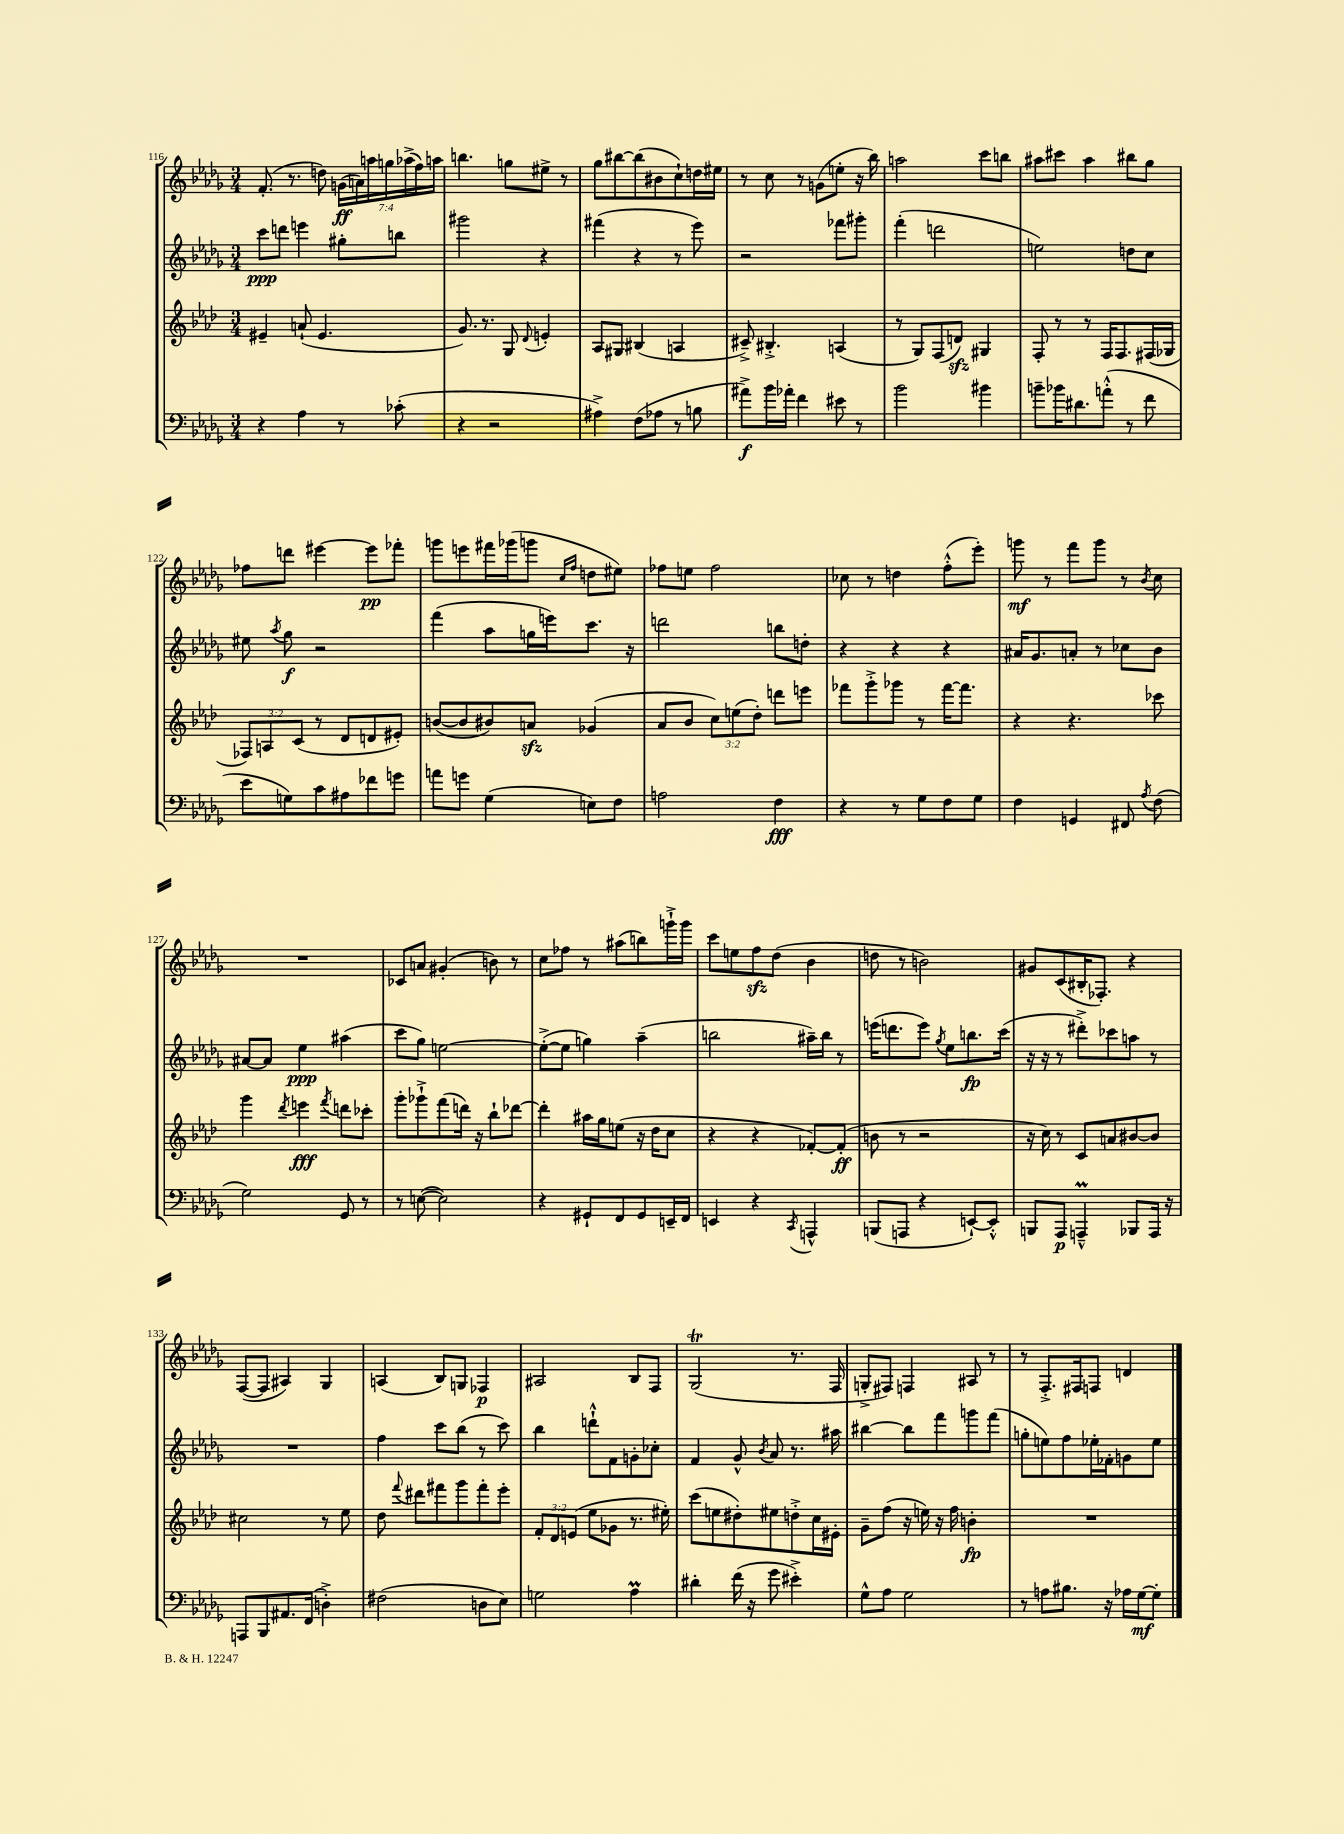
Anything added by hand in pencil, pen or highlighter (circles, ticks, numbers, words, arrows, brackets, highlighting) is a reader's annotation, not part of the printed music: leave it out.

**kern	**kern	**kern	**kern
*staff4	*staff3	*staff2	*staff1
*clefF4	*clefG2	*clefG2	*clefG2
*k[b-e-a-d-g-]	*k[b-e-a-d-]	*k[b-e-a-d-g-]	*k[b-e-a-d-g-]
*M3/4	*M3/4	*M3/4	*M3/4
4r	4e#~	8ccc	(8.f'
.	.	8ddd	.
.	.	.	8.r
4A-	(8a`	4eee	.
.	4.e#	.	8dd)
8r	.	8gg#'	(28g
.	.	.	28a)
.	.	.	28aa
.	.	.	28gg
(8c-'	.	8bb	.
.	.	.	(28aa-^
.	.	.	28ff)
.	.	.	28aa
=	=	=	=
4r	8.g)	2ggg#	4.bb
.	8.r	.	.
2r	.	.	.
.	8G	.	8gg
.	8qqd-	.	.
.	4e'	4r	8ee#^
.	.	.	8r
=	=	=	=
4A#^)	8A-	(4fff#	8gg-
.	8G#	.	[8bb#
(8F	(4B#	4r	(8bb#]
8A-	.	.	8b#
8r	4A	8r	8cc`)
8B	.	8eee-)	16dd
.	.	.	16ee#
=	=	=	=
8a#^)	8c#~^)	2r	8r
16b-	4.B#'^	.	8cc
16a-'	.	.	.
4f	.	.	8r
.	.	.	(8g
8e#	(4A	8fff-	8ee'
8r	.	8ggg#'	16r
.	.	.	16bb-)
=	=	=	=
2b-	8r	(4fff'	2aa
.	8G)	.	.
.	(8F	2ddd	.
.	8d)	.	.
4b#	4G#	.	8ccc
.	.	.	8bb
=	=	=	=
8b~	8F'	2ee)	8aa#
16b-	8r	.	8ccc#
8.d#	.	.	.
.	8r	.	4aa#
(8a'^^	16F	.	.
.	8.F	.	.
8r	.	8dd	8bb#
8f	(16F#	8cc	8gg-
.	16G-	.	.
=	=	=	=
8e-	12F-)	8ee#	8ff-
.	12A	.	.
.	.	8qaa-	.
8G)	.	8gg-	8ddd
.	(12c	.	.
8c	8r	2r	[4eee#
8A#	8d-	.	.
8f-	8d	.	8eee#]
8g	8e#')	.	8fff-'
=	=	=	=
8a	([8b	(4fff	8ggg
8g	8b]	.	8eee
(4G-	8b#)	8aa-	16fff#
.	.	.	(16ggg-
.	8a	16gg	8ggg
.	.	16eee)	.
.	.	.	16qqcc
.	.	.	16qqff
8E)	(4g-	8.ccc	8dd
8F	.	.	8ee#)
.	.	16r	.
=	=	=	=
2A	8a-	2ddd	8ff-
.	8b-	.	8ee
.	12cc)	.	2ff-
.	(12ee	.	.
.	12dd-')	.	.
4F	8ddd	8bb	.
.	8eee	8dd'	.
=	=	=	=
4r	8fff-	4r	8cc-
.	8ggg'^	.	8r
8r	8ggg-	4r	4dd
8G-	8r	.	.
8F	[16fff-	4r	(8ff'^^
.	8.fff-]	.	.
8G-	.	.	8eee-')
=	=	=	=
4F	4r	16a#	8ggg
.	.	8.g-	.
.	.	.	8r
4GG	4.r	8a'	8fff
.	.	8r	8ggg
8FF#	.	8cc-	8r
8qA-	.	.	8qb-
(8F	8ccc-	8b-	8cc
=	=	=	=
2G-)	4ggg	[8a#	2.r
.	.	8a#]	.
.	8qddd-	.	.
.	4eee	4ee-	.
.	8qfff	.	.
8GG-	8ddd	(4aa#	.
8r	8ccc-'	.	.
=	=	=	=
8r	8ggg'	8ccc	8c-
([8E	8ggg-`^	8gg-)	8a
2E])	(8fff	[2ee	(4g#'
.	16ddd)	.	.
.	16r	.	.
.	8bb-`	.	8b)
.	[8ddd-	.	8r
=	=	=	=
4r	4ddd-']	(8ee'^_	8cc
.	.	8ee]	8ff-
8GG#`	16aa#	4gg)	8r
.	16gg	.	.
8FF	(8ee	.	(8aa#
8GG#	16r	(4aa-~	8bb)
.	16dd-	.	.
16EE~	8cc	.	16ggg`^
16FF	.	.	16ggg
=	=	=	=
4EE	4r	2bb	8ccc
.	.	.	8ee
4r	4r	.	8ff
.	.	.	(8dd-
8qCC	.	.	.
4AAA^^	[8f-')	16aa#~)	4b-
.	.	16bb	.
.	(8f-']	8r	.
=	=	=	=
(8BBB	8b	(16eee	8dd
.	.	8.ddd	.
8AAA	8r	.	8r
4r	2r	8eee)	2b)
.	.	8qgg-	.
.	.	8ee-	.
[8EE`)	.	8.bb	.
8EE'^^]	.	.	.
.	.	(16ccc	.
=	=	=	=
8BBB	16r	16r	8g#
.	16cc)	16r	.
8AAA-	8r	8r	(8c
4AAA~^^	8c	8ddd#'^)	16B#'
.	.	.	8.F-')
.	8a	8ccc-	.
8BBB-	[8b#	8aa	4r
16AAA	8b#]	8r	.
16r	.	.	.
=	=	=	=
8AAA	2cc#	2.r	([8F
8BBB-	.	.	8F]
8.AA#	.	.	4A#)
(16FF	.	.	.
4D'^)	8r	.	4G-
.	8ee-	.	.
=	=	=	=
(2F#	8dd-	4ff	(4A
.	8qqfff	.	.
.	8ddd#	.	.
.	8fff#	8ccc	8B-)
.	8ggg	(8bb-	8G
8D	8fff#'	8r	4F-
8E-)	8eee-'	8ccc)	.
=	=	=	=
2G	12f'	4bb-	2A#
.	12d-	.	.
.	(12e	.	.
.	8ee-	8ddd`^^	.
.	8g-	8f	.
4A-	8.r	8g'	8B-
.	.	8cc-'	8F
.	16ee#')	.	.
=	=	=	=
4d#'	(8ccc	4f	(2G-
.	8ee	.	.
(16f	8dd#')	8g-^^	.
16r	.	.	.
.	.	8qb-	.
8g-	8ee#	8a-	.
4e#'^)	8dd'^	8.r	8.r
.	16cc	.	.
.	16e#'	16aa#	16F
=	=	=	=
8G-^^	8g~	[4bb#	8G'^
8A-	(8ff	.	8F#)
2G-	16r	8bb#]	4F
.	16ee)	.	.
.	16r	8fff	.
.	16ff	.	.
.	4b'	8ggg	8A#
.	.	(8fff	8r
=	=	=	=
8r	2.r	8gg'	8r
8A	.	8ee)	8.F'^
8.B#	.	8ff	.
.	.	.	16F#
.	.	16ee-'	8F
16r	.	16f-'	.
16A-	.	8g	4d
[16G-	.	.	.
8G-']	.	8ee-	.
==	==	==	==
*-	*-	*-	*-
